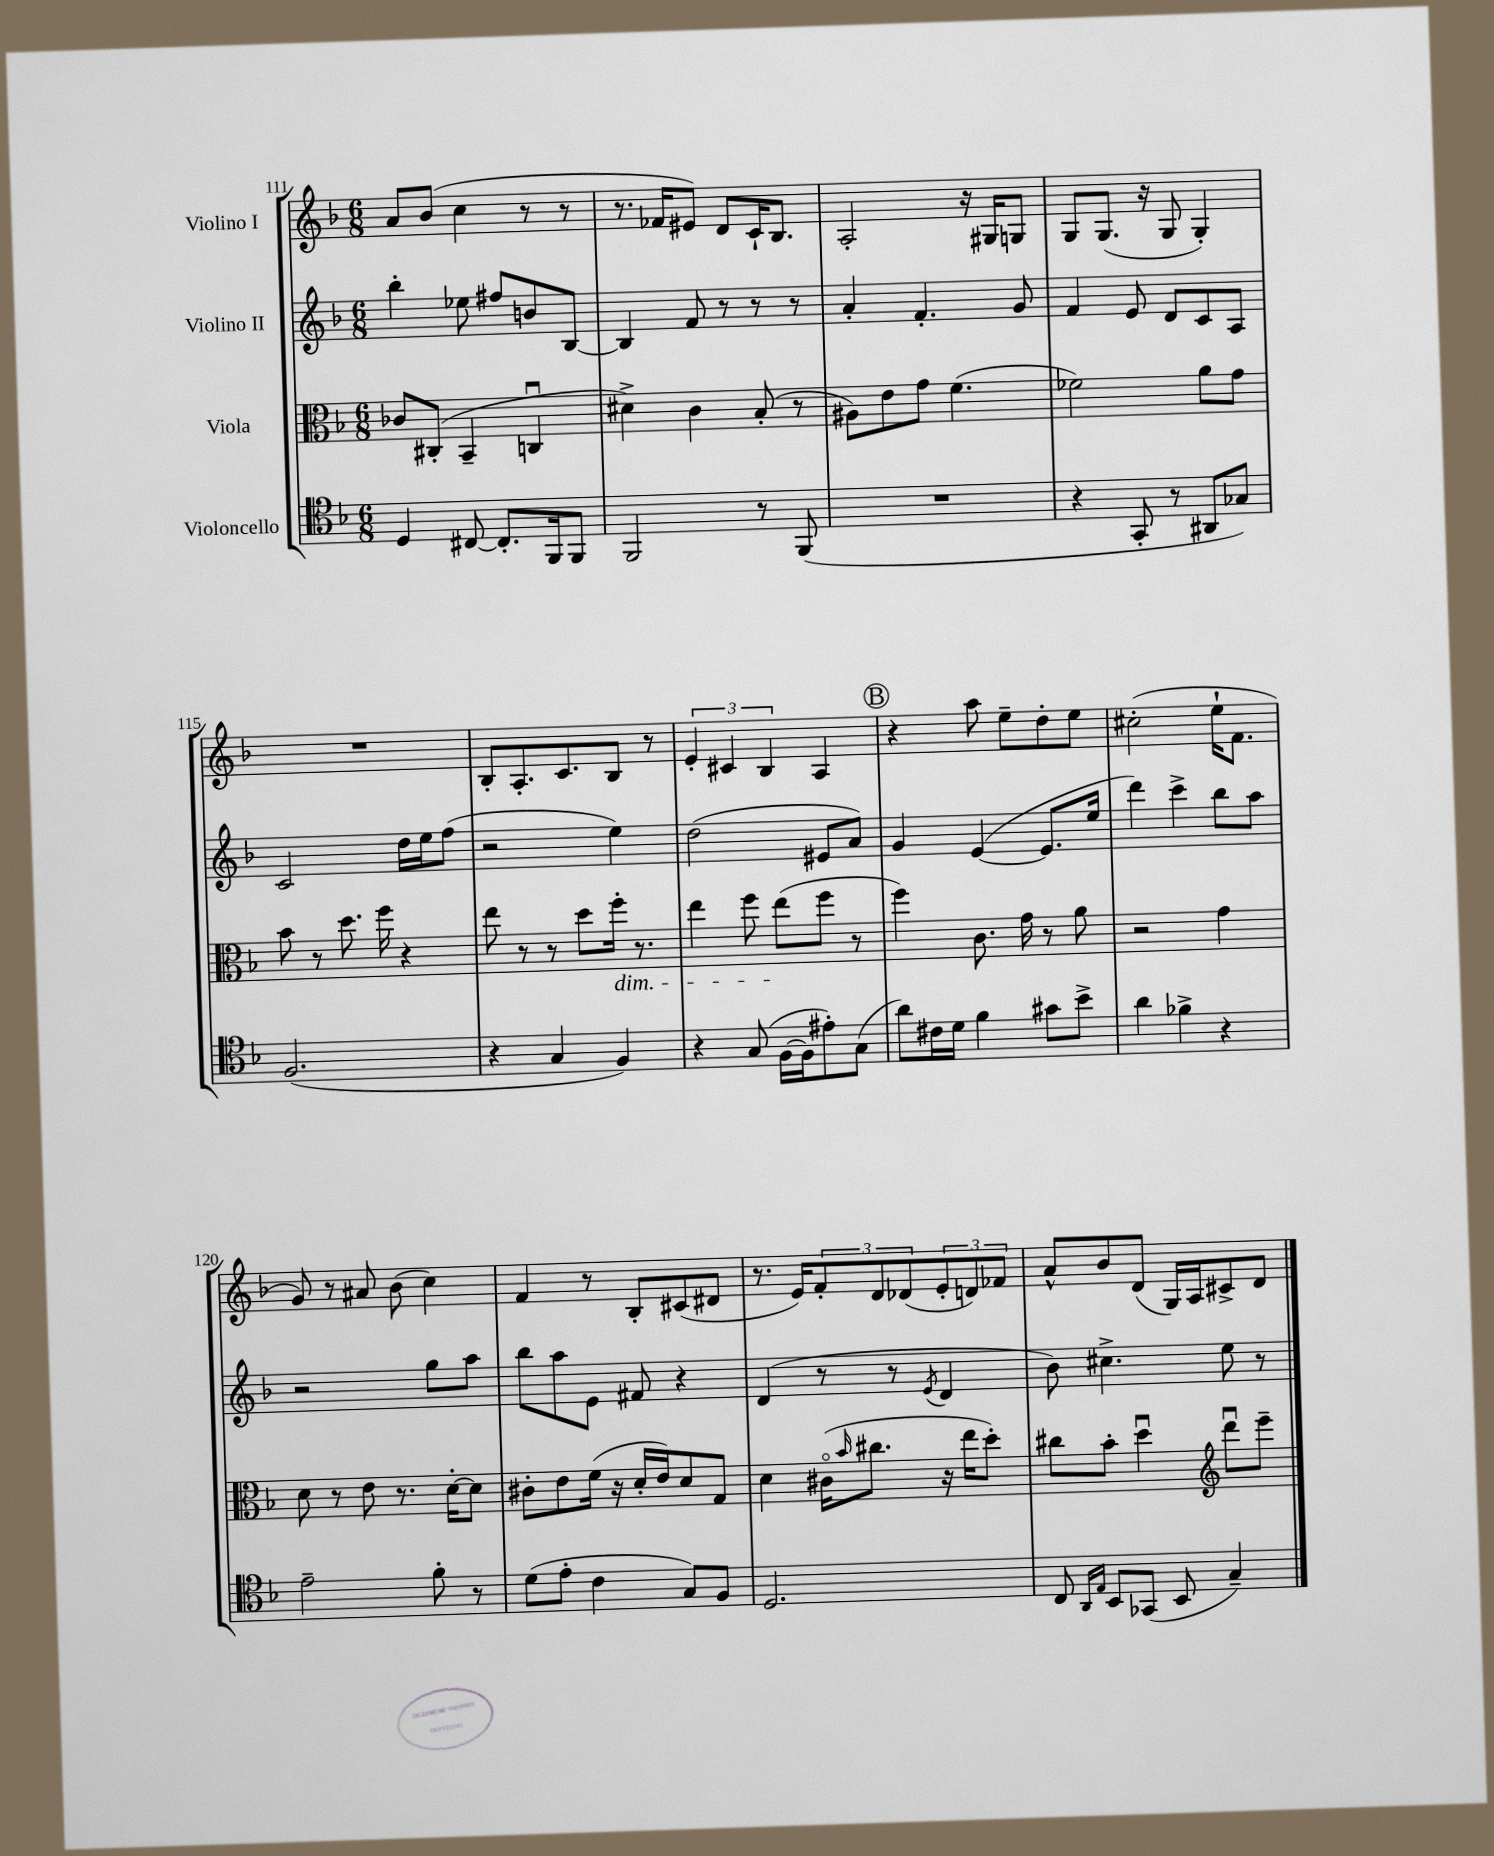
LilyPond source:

<<
\new StaffGroup <<
\new Staff = "s0" \with { instrumentName = "Violino I" } {
    \clef treble \key f \major \numericTimeSignature \time 6/8
    a'8 bes'8( c''4 r8 r8 |
    r8. fes'16 eis'8) d'8 c'16-! bes8. |
    a2-. r16 gis16 g8 |
    g8 g8.( r16 g8 g4-.) |
    R2. |
    bes8-. a8.-. c'8. bes8 r8 |
    \tuplet 3/2 { e'4-. cis'4 bes4 } a4 |
    \mark \markup { \circle "B" } r4 a''8 e''8-- d''8-. e''8 |
    cis''2-.( e''16-! f'8. |
    g'8) r8 ais'8 bes'8( c''4) |
    f'4 r8 bes8-. cis'8( dis'8 |
    r8. e'16) \tuplet 3/2 { f'8-. d'8 des'8( } \tuplet 3/2 { e'8-. d'8) fes'8 } |
    a'8-^ bes'8 d'8( g16) a16 cis'8-> d'8 \bar "|." |
}
\new Staff = "s1" \with { instrumentName = "Violino II" } {
    \clef treble \key f \major \numericTimeSignature \time 6/8
    bes''4-. ees''8 fis''8 b'8 bes8~ |
    bes4 f'8 r8 r8 r8 |
    a'4-. f'4.-. g'8 |
    f'4 e'8 d'8 c'8 a8 |
    c'2 d''16 e''16 f''8( |
    r2 e''4) |
    d''2( eis'8 a'8) |
    \mark \markup { \circle "B" } g'4 e'4~( e'8. e''16 |
    d'''4) c'''4-> bes''8 a''8 |
    r2 g''8 a''8 |
    bes''8 a''8 e'8 fis'8 r4 |
    d'4( r8 r8 \acciaccatura { e'8 } d'4 |
    bes'8) cis''4.-> e''8 r8 \bar "|." |
}
\new Staff = "s2" \with { instrumentName = "Viola" } {
    \clef alto \key f \major \numericTimeSignature \time 6/8
    ces'8 cis8-.( bes,4-- c4\downbow |
    dis'4->) c'4 bes8-.( r8 |
    ais8) e'8 g'8 f'4.( |
    fes'2) a'8 g'8 |
    bes'8 r8 d''8. f''16 r4 |
    e''8 r8 r8 d''8 f''16-.\dim r8. |
    e''4 f''8 e''8\!( f''8 r8 |
    \mark \markup { \circle "B" } f''4) c'8. g'16 r8 a'8 |
    r2 g'4 |
    d'8 r8 e'8 r8. d'16~-. d'8 |
    cis'8-. e'8 f'16( r16 d'16-. e'16) d'8 g8 |
    d'4 cis'16\flageolet( \grace { bes'16 } cis''8. r16 e''16 d''8-.) |
    cis''8 bes'8-. d''4\downbow \clef treble d'''8\downbow e'''8-- \bar "|." |
}
\new Staff = "s3" \with { instrumentName = "Violoncello" } {
    \clef tenor \key f \major \numericTimeSignature \time 6/8
    d4 cis8~ cis8.-. f,16 f,8 |
    f,2 r8 f,8( |
    R2. |
    r4 g,8-. r8 ais,8 ges8) |
    f2.( |
    r4 g4 f4) |
    r4 g8( f16~ f16 eis'8-.) g8( |
    \mark \markup { \circle "B" } a'8) cis'16 d'16 f'4 gis'8 bes'8-> |
    a'4 fes'4-> r4 |
    e'2-- f'8-. r8 |
    d'8( e'8-. c'4 g8) f8 |
    d2. |
    c8 \grace { a,16 e16 } bes,8 ges,8( bes,8 g4--) \bar "|." |
}
>>
>>
\layout { \context { \Score currentBarNumber = #111 } }
